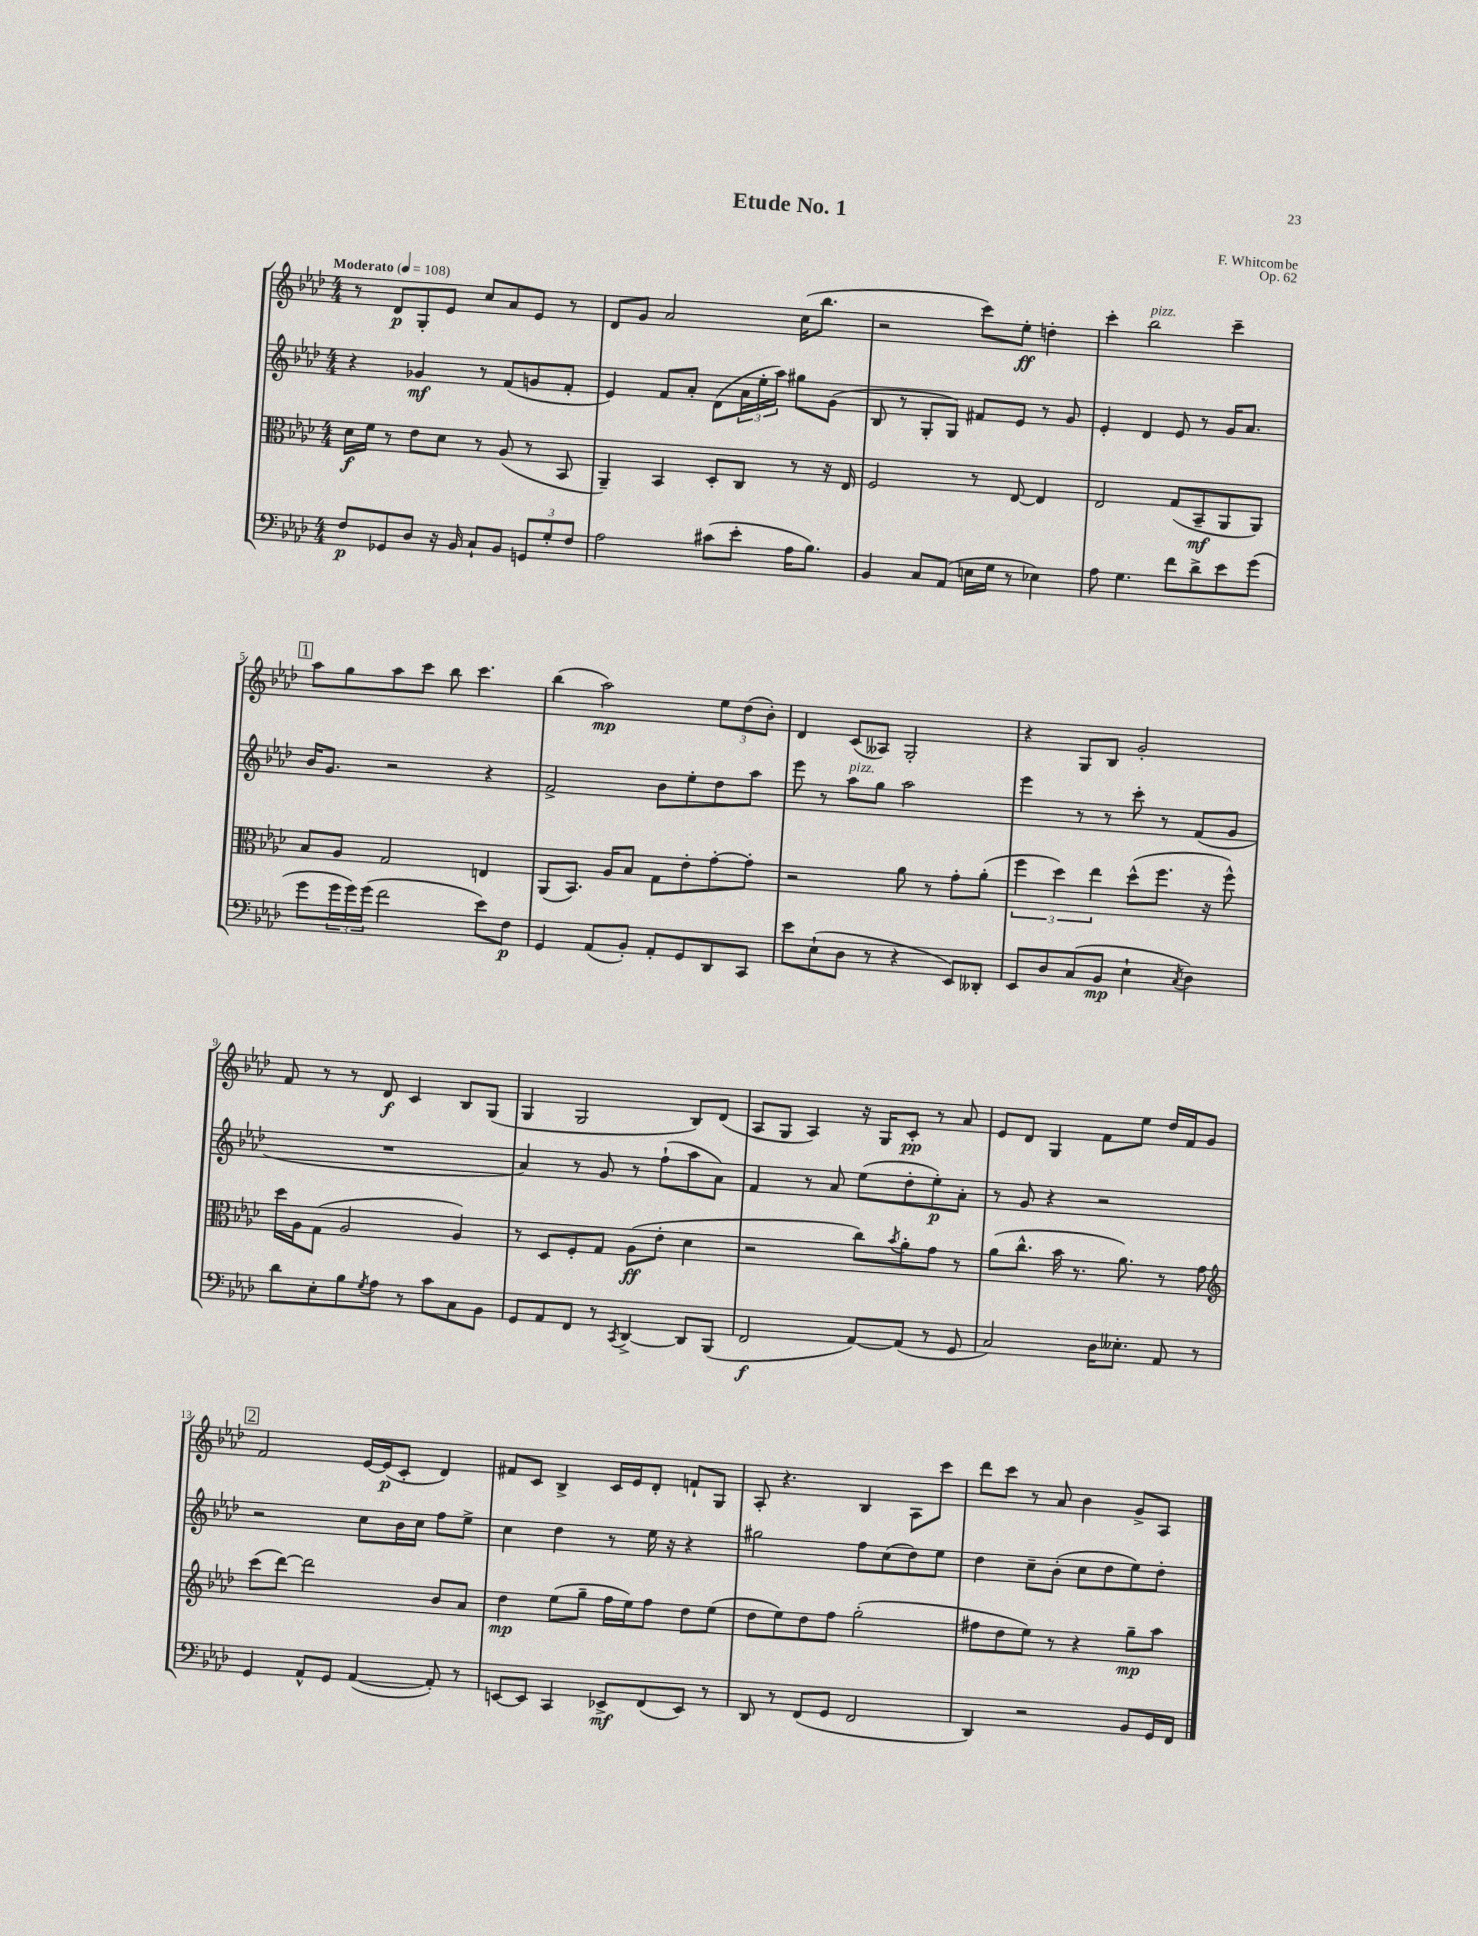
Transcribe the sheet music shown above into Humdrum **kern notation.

**kern	**kern	**kern	**kern
*staff4	*staff3	*staff2	*staff1
*clefF4	*clefC3	*clefG2	*clefG2
*k[b-e-a-d-]	*k[b-e-a-d-]	*k[b-e-a-d-]	*k[b-e-a-d-]
*M4/4	*M4/4	*M4/4	*M4/4
*MM108	*MM108	*MM108	*MM108
8F/L	16d-\LL	4r	8r
.	16f\JJ	.	.
8GG-/	8r	.	8d-/L
8D-/J	8e-\L	4g-/	8G'/
16r	8d-\J	.	8e-/J
16BB-/	.	.	.
8C`/L	8r	8r	8cc/L
8BB-/J	(8A-/	(8f/L	8a-/
12GG/L	8r	8g/	8e-/J
12G'/	.	.	.
.	8BB-/	8f'/J	8r
12F/J	.	.	.
=	=	=	=
2A-\	4AA-~/)	4e-/)	8d-/L
.	.	.	8g/J
.	4BB-/	8f/L	2a-/
.	.	8a-'/J	.
(8c#\L	8D-'/L	(8d-\L	.
8e-'\J	8C/J	24a-\L	.
.	.	24ee-'\	.
.	.	24aa-\JJ)	.
16A-\LK	8r	8gg#\L	(16cc\LK
8.B-\J)	.	.	8.bb-\J
.	16r	(8g\J	.
.	16E-/	.	.
=	=	=	=
4BB-/	2F/	8B-/	2r
.	.	8r	.
8C/L	.	8G'/L	.
(8AA-/J	.	8G/J)	.
16E\LL	8r	8f#/L	8ccc\L)
16G\JJ	.	.	.
8r	[8E-/	8e-/J	8ee-'\J
4E-\)	4E-/]	8r	4dd'\
.	.	8g/	.
=	=	=	=
8A-\	2E-/	4e-'/	4ccc'\
4.G\	.	.	.
.	.	4d-/	2bb-\
8f\L	(8G/L	8e-/	.
8d-^\	8BB-~/	8r	.
8e-\	8AA-/	16g/LK	4ccc~\
.	.	8.a-/J	.
(8g\J	8AA-/J)	.	.
=	=	=	=
8g\L	8B-/L	16b-/LK	8aa-\L
.	.	8.g/J	.
24g\L	8A-/J	.	8gg\
24g\)	.	.	.
(24g\JJ	.	.	.
2f\	2G/	2r	8aa-\
.	.	.	8ccc\J
.	.	.	8bb-\
.	.	.	4.ccc\
8e-\L)	4E/	4r	.
8F\J	.	.	.
=	=	=	=
4GG/	(8AA-/L	2f^/	(4bb-\
.	8.BB-/J)	.	.
(8AA-/L	.	.	2aa-\)
.	16A-/LK	.	.
8BB-'/J)	8B-/J	.	.
8AA-'/L	8G\L	8b-\L	.
8GG/	8e-'\	8ee-'\	.
8DD-/	[8g'\	8dd-\	12ee-\L
.	.	.	(12dd-\
8CC/J	8g'\]J	8aa-\J	.
.	.	.	12b-'\J)
=	=	=	=
8e-\L	2r	8eee-\	4d-/
(8E-`\	.	8r	.
8D-\J	.	8aa-\L	(8c/L
8r	.	8gg\J	8A--/J)
4r	8a-\	2aa-\	2G'/
.	8r	.	.
8EE-/L)	8g'\L	.	.
8DD--'/J	(8a-'\J	.	.
=	=	=	=
8EE-/L	6ff\	4eee-\	4r
8D-/	.	.	.
.	6dd-\)	.	.
(8C/	.	8r	8G/L
.	6ee-\	.	.
8BB-/J	.	8r	8B-/J
4E-`\	(8dd-^^\L	8ccc'\	2g'/
.	8.ff\J	8r	.
8qC/	.	.	.
4D-\)	.	(8f/L	.
.	16r	.	.
.	8ff^^\)	8g/J	.
=	=	=	=
8d-\L	16dd-\LL	1r	8f/
.	16A-\J	.	.
8E-'\	(8G\J	.	8r
8B-\	2A-/	.	8r
8qG/	.	.	.
8A-\J	.	.	8d-/
8r	.	.	4c/
8c\L	.	.	.
8C\	4A-/)	.	8B-/L
8BB-\J	.	.	(8G/J
=	=	=	=
8GG/L	8r	4a-/)	4G/
8AA-/	8D-/L	.	.
8FF/J	8F'/	8r	2G/
8r	8G/J	8g/	.
8qCC/	.	.	.
[4DD-^/	(8A-\L	8r	.
.	8e-'\J	(8ff`\L	.
8DD-/]L	4d-\	8aa-\	8B-/L)
(8BBB-/J	.	8a-\J)	(8d-/J
=	=	=	=
2FF/	2r	4f/	8A-/L
.	.	.	8G/J
.	.	8r	4A-/)
.	.	8a-/	.
[8AA-/L)	8cc\L)	(8ee-\L	16r
.	.	.	16G/LK
.	8qb-/	.	.
(8AA-/]J	8a-'\	8dd-'\	8c'/J
8r	8g\J	8ee-'\)	8r
8GG/	8r	8a-'\J	8a-/
=	=	=	=
2C/)	(8a-\L	8r	8e-/L
.	8.cc^^\J	8g/	8d-/J
.	.	4r	4G/
.	16b-\	.	.
.	8.r	.	.
16D-\LK	.	2r	8f\L
8.E--'\J	8.a-\)	.	.
.	.	.	8ee-\J
8AA-/	8r	.	16dd-/LL
.	.	.	16f/J
8r	8g\	.	8g/J
=	=	=	=
*	*clefG2	*	*
4GG/	(8ccc\L	2r	2f/
.	[8ddd-\J)	.	.
8AA-^^/L	2ddd-\]	.	.
8GG/J	.	.	.
([4AA-/	.	8cc\L	[16e-/LL
.	.	.	(16e-/]J
.	.	16b-\L	8c'/J
.	.	16cc\JJ	.
8AA-'/])	8b-/L	8ff\L	4d-/)
8r	8a-/J	8ee-^\J	.
=	=	=	=
[8EE/L	4dd-\	4cc\	8f#/L
8EE/]J	.	.	8c/J
4CC/	(8ee-\L	4dd-\	4B-^/
.	8gg~\J	.	.
8EE-^/L	16ff\LL	8r	16c/LL
.	16ee-\J)	.	16e-/J
(8FF/	8ff\J	16ee-\	8d-'/J
.	.	16r	.
8EE-/J)	8dd-\L	4r	8f`/L
8r	(8ee-\J	.	8G/J
=	=	=	=
8DD-/	8dd-\L	2gg#\	8A-'/
8r	8ee-\)	.	4.r
(8FF/L	8dd-\	.	.
8GG/J	8ff\J	.	.
2FF/	(2gg'\	8ff\L	4B-/
.	.	(8cc\	.
.	.	8dd-\)	8A-\L
.	.	8ee-\J	8ccc\J
=	=	=	=
4DD-/)	8ff#\L	4dd-\	8ddd-\L
.	8dd-\	.	8ccc\J
2r	8ee-\J)	8cc~\L	8r
.	8r	(8b-'\J	8a-/
.	4r	8cc\L	4b-\
.	.	8dd-\	.
8BB-/L	8gg~\L	8ee-\)	8g^/L
16GG/L	8aa-\J	8dd-'\J	8A-/J
16FF/JJ	.	.	.
==	==	==	==
*-	*-	*-	*-
